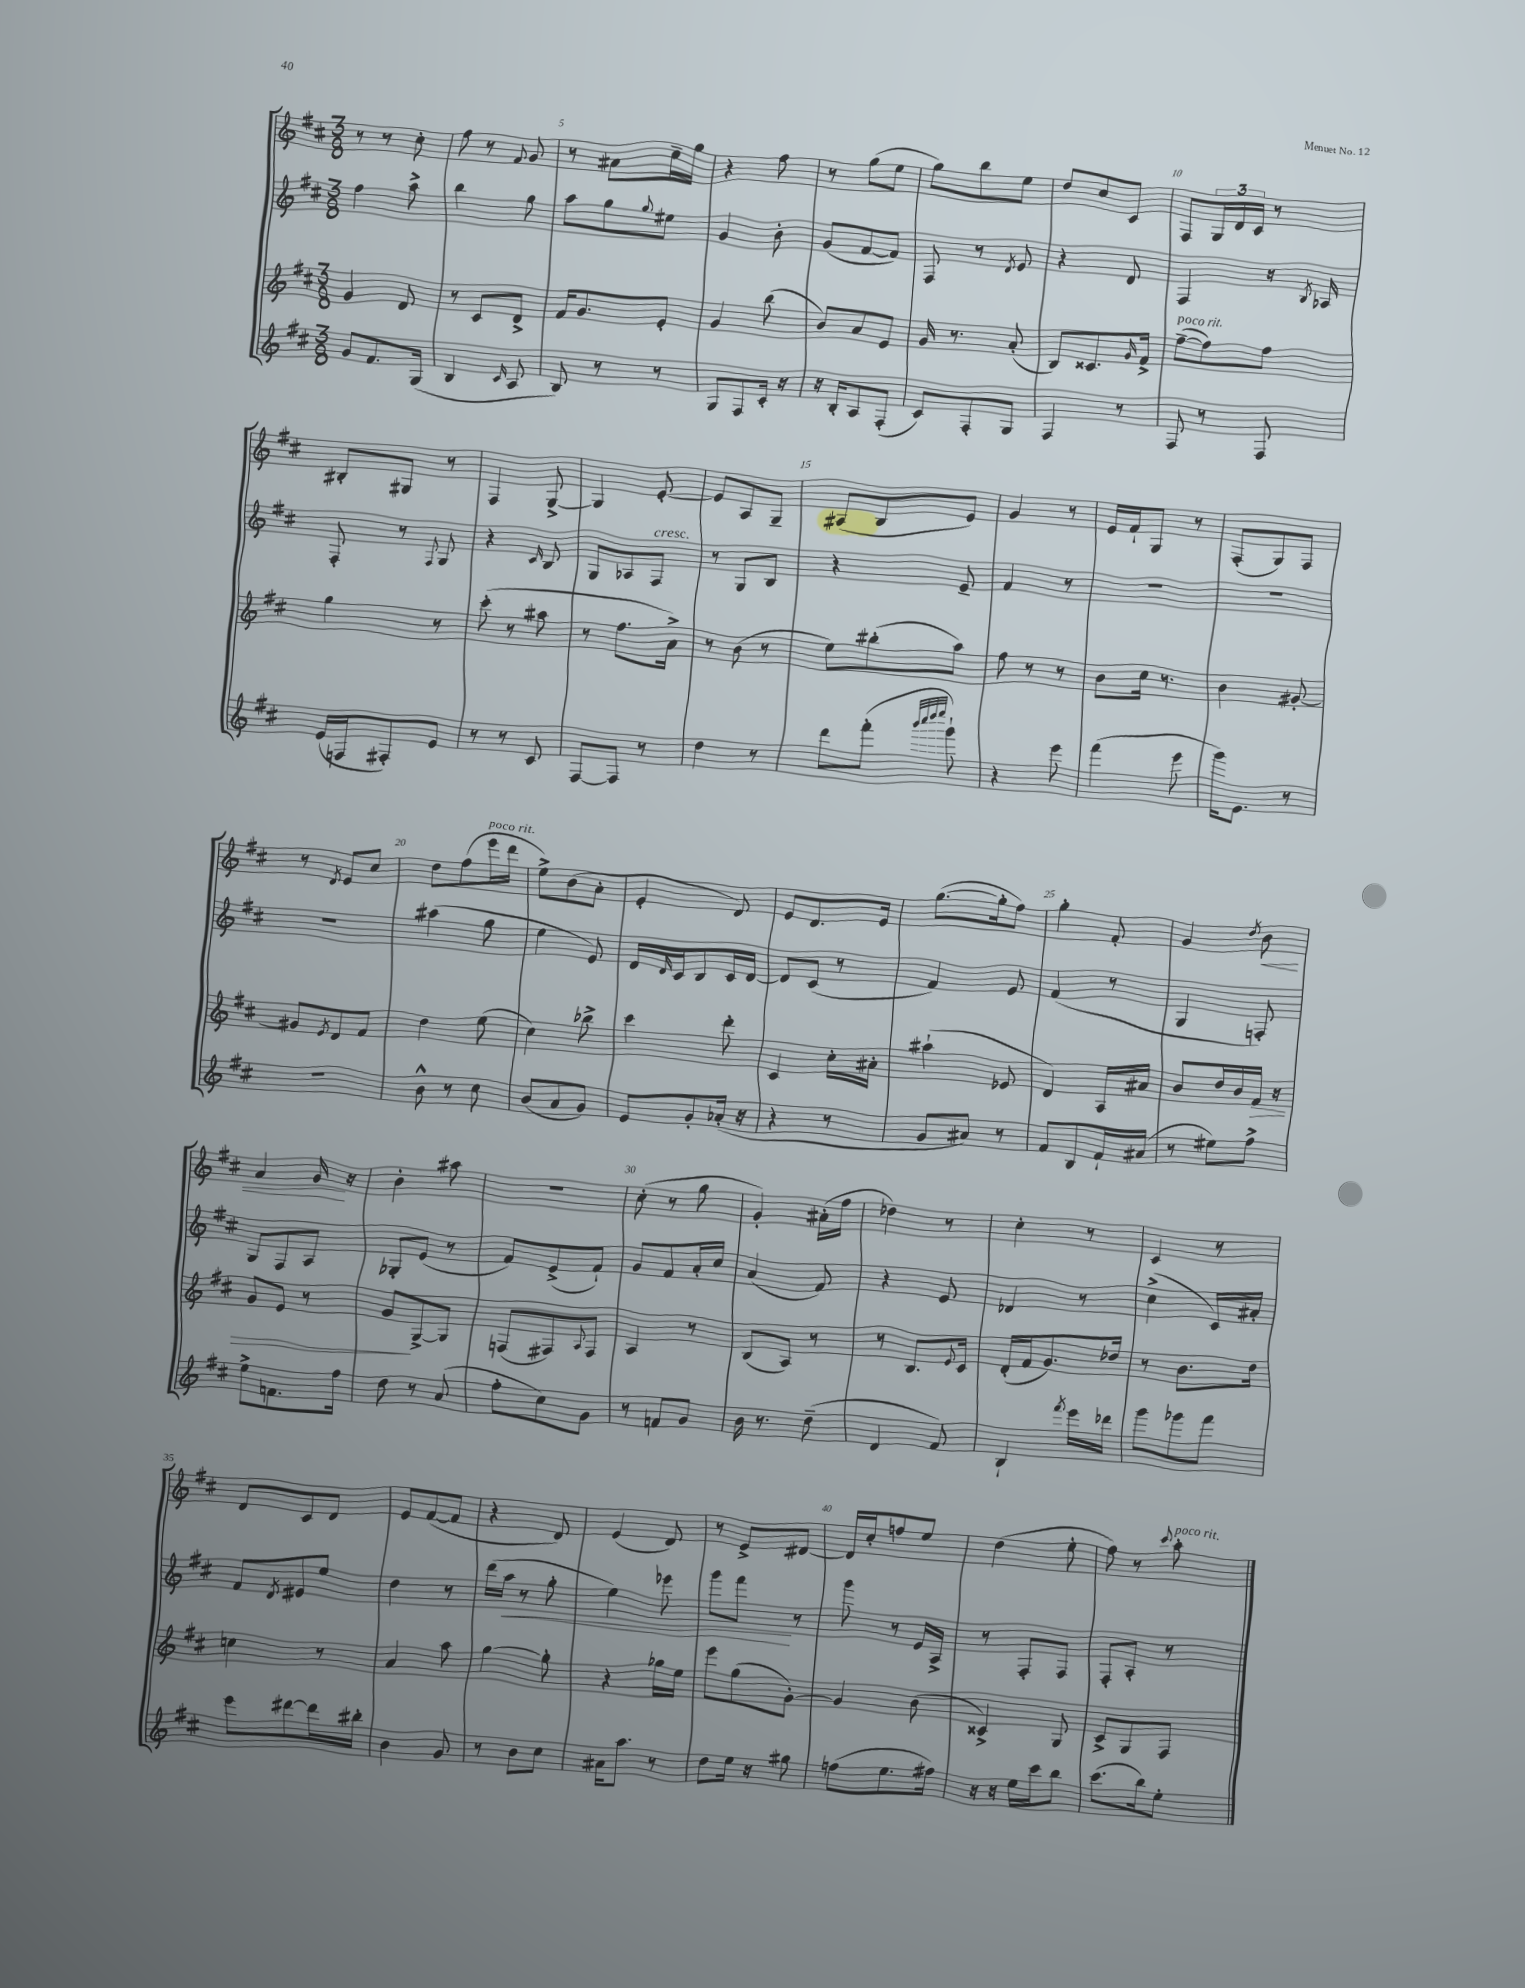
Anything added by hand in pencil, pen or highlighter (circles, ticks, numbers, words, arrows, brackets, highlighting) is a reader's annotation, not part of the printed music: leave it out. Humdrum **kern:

**kern	**kern	**kern	**kern
*staff4	*staff3	*staff2	*staff1
*clefG2	*clefG2	*clefG2	*clefG2
*k[f#c#]	*k[f#c#]	*k[f#c#]	*k[f#c#]
*M3/8	*M3/8	*M3/8	*M3/8
8g	4g	4ff#	8r
8.f#	.	.	8r
.	8d	8aa^	8cc#'
(16G	.	.	.
=	=	=	=
4B	8r	4bb	8ff#
.	8c#	.	8r
16qqc#	.	.	8qqf#
8A	8d^	8gg	8g
=	=	=	=
8B)	16f#	8aa	8r
.	8.g	.	.
8r	.	8gg	8a#
.	.	8qqgg	.
8r	8e'	8ee#	16cc#~
.	.	.	16gg
=	=	=	=
8G	4g	4g	4r
8F#	.	.	.
16c#'	(8bb	8b'	8ff#
16r	.	.	.
=	=	=	=
16r	8b)	(8g	8r
16B'	.	.	.
8A	8a	[8f#	(8gg
(8F#'	8e	8f#])	8ee
=	=	=	=
8c#)	16g	8F#	8gg)
.	8.r	.	.
8F#'	.	8r	8bb
.	.	8qd	.
8G	(8a'	8e	8ee
=	=	=	=
4F#	8B)	4r	8dd
.	8.c##	.	8cc#
8r	.	8d	8c#
.	16qqg	.	.
.	16f#^	.	.
=	=	=	=
8F#	([8ff#~	4F#	8F#
8r	8ff#])	.	24G
.	.	.	24d
.	.	.	24c#
8F#	8ff#	16r	8r
.	.	8qB	.
.	.	16A-	.
=	=	=	=
(16e	4gg	8F#'	8B#'
16F	.	.	.
8F#')	.	8r	8G#
.	.	8qqF#	.
8e	8r	8G	8r
=	=	=	=
8r	(8ccc#'	4r	4F#
8r	8r	.	.
.	.	16qqc#	.
8c#	8aa#	8B	[8G^
=	=	=	=
[8F#	8r	8G	4G]
8F#]	8.ff#	8A-	.
8r	.	8F#	[8e'
.	16a^)	.	.
=	=	=	=
4dd	8r	8r	8e]
.	(8b	8G	8A
8r	8r	8B	8G~
=	=	=	=
8ddd	8ee)	4r	(8A#
(8fff#'	(8bb#'	.	8B
32qqbbb	.	.	.
32qqcccc#	.	.	.
32qqdddd	.	.	.
32qqeeee	.	.	.
8ggg`)	8aa)	8e~	8e)
=	=	=	=
4r	8ff#	4f#	4g
.	8r	.	.
8eee	8r	8r	8r
=	=	=	=
(4fff#	8b	4.r	16e
.	.	.	16f#`
.	16cc#	.	8G
.	8.r	.	.
8eee	.	.	8r
=	=	=	=
16ggg)	4b	4.r	(8F#'
8.e	.	.	.
.	.	.	8G)
8r	[8g#'	.	8F#
=	=	=	=
4.r	8g#]	4.r	8r
.	8qe	.	8qd
.	8d	.	8e
.	8f#	.	8cc#
=	=	=	=
8b^^	4dd	(4aa#	8dd
8r	.	.	(8ff#
8cc#	(8ee	8gg	16eee
.	.	.	16ddd
=	=	=	=
(8b	4cc#)	4ee	8ee^)
8a	.	.	(8b
8g)	8bb-^	8e)	8a'
=	=	=	=
8e	4ccc#	16d	4e'
.	.	16qqd	.
.	.	16c#	.
8g'	.	8B	.
(16a-'	8ddd'	16c#	8d)
16r	.	[16d	.
=	=	=	=
4r	4c#	8d]	8e
.	.	(8c#	8.d
8r	16cc#'	8r	.
.	16a#'	.	16e
=	=	=	=
8g	(4aa#`	4f#)	([8.gg
8a#)	.	.	.
.	.	.	16gg']
8r	8e-	8e	8ff#)
=	=	=	=
8f#	4d)	(4f#	4gg'
8B	.	.	.
16f#`	16A	8r	8f#'
(16a#	16a#	.	.
=	=	=	=
8r	8b	4G	4g
8ee#)	16dd	.	.
.	16b	.	.
.	.	.	8qdd
8ff#^	16f#	8F')	8b
.	16r	.	.
=	=	=	=
8ee^	8g	8G	4a
8.f	8e	8F#	.
.	8r	8A	16g
16ff#	.	.	16r
=	=	=	=
8dd	8g	8G-'	4b'
8r	[8G^	(8e	.
(8a	8G]	8r	8aa#
=	=	=	=
8ff#'	(8F	8f#)	4.r
8cc#)	8F#)	(8e^	.
.	8qqA	.	.
8g	8F#	8f#`)	.
=	=	=	=
8r	4A	8g	(8cc#'
8f	.	8f#	8r
8g	8r	16a'	8gg
.	.	16cc#	.
=	=	=	=
16b	(8B	(4a	4g')
8.r	.	.	.
.	8A)	.	.
(8dd~	8r	8f#)	(16a#'
.	.	.	16ff#
=	=	=	=
4d	8r	4r	4dd-)
.	8.B	.	.
8f#)	.	8e	8r
.	8qqe	.	.
.	16c#	.	.
=	=	=	=
4B`	(16d'	4d-	4cc#'
.	16f#	.	.
.	8.g)	.	.
8qfff#	.	.	.
16eee	.	8r	8r
16ddd-	16dd-	.	.
=	=	=	=
8ggg	8r	(4cc#^	4c#
8ggg-	8.b	.	.
8fff#	.	16c#)	8r
.	16dd	16a#'	.
=	=	=	=
8eee	4cc	8f#	8d
.	.	8qd	.
[8ddd#	.	8e#	8c#
16ddd#]	8r	8ee	8d
16bb#'	.	.	.
=	=	=	=
4b	4a	4dd	8e
.	.	.	([8f#
8g	8aa	8r	8f#]
=	=	=	=
8r	[4gg	(16ddd	4r
.	.	16aa	.
8b	.	8r	.
8cc#	8gg']	8gg'	8d)
=	=	=	=
16a#	4r	4ee)	(4e
8.aa	.	.	.
8r	16gg-	8eee-	8d)
.	16ee	.	.
=	=	=	=
8dd	8eee	8ggg	8r
16ee	(8gg	8fff#	8e^
16r	.	.	.
8gg#	[8g')	8r	[8d#
=	=	=	=
(8ff	4g]	8ggg	16d#]
.	.	.	16cc#'
8.ee	.	8r	8ff
.	(8b	16e	8ee
16ff#)	.	16A^	.
=	=	=	=
16r	4c##^)	8r	(4dd
16r	.	.	.
16ee	.	8F#'	.
16ccc#	.	.	.
8bb	8G	8F#	8ee'
=	=	=	=
(8.ccc#	8c#^	8F#'	8ff#)
.	8G	8A'	8r
16bb)	.	.	.
.	.	.	8qqccc#
8ee'	8F#	8r	8aa'
==	==	==	==
*-	*-	*-	*-
